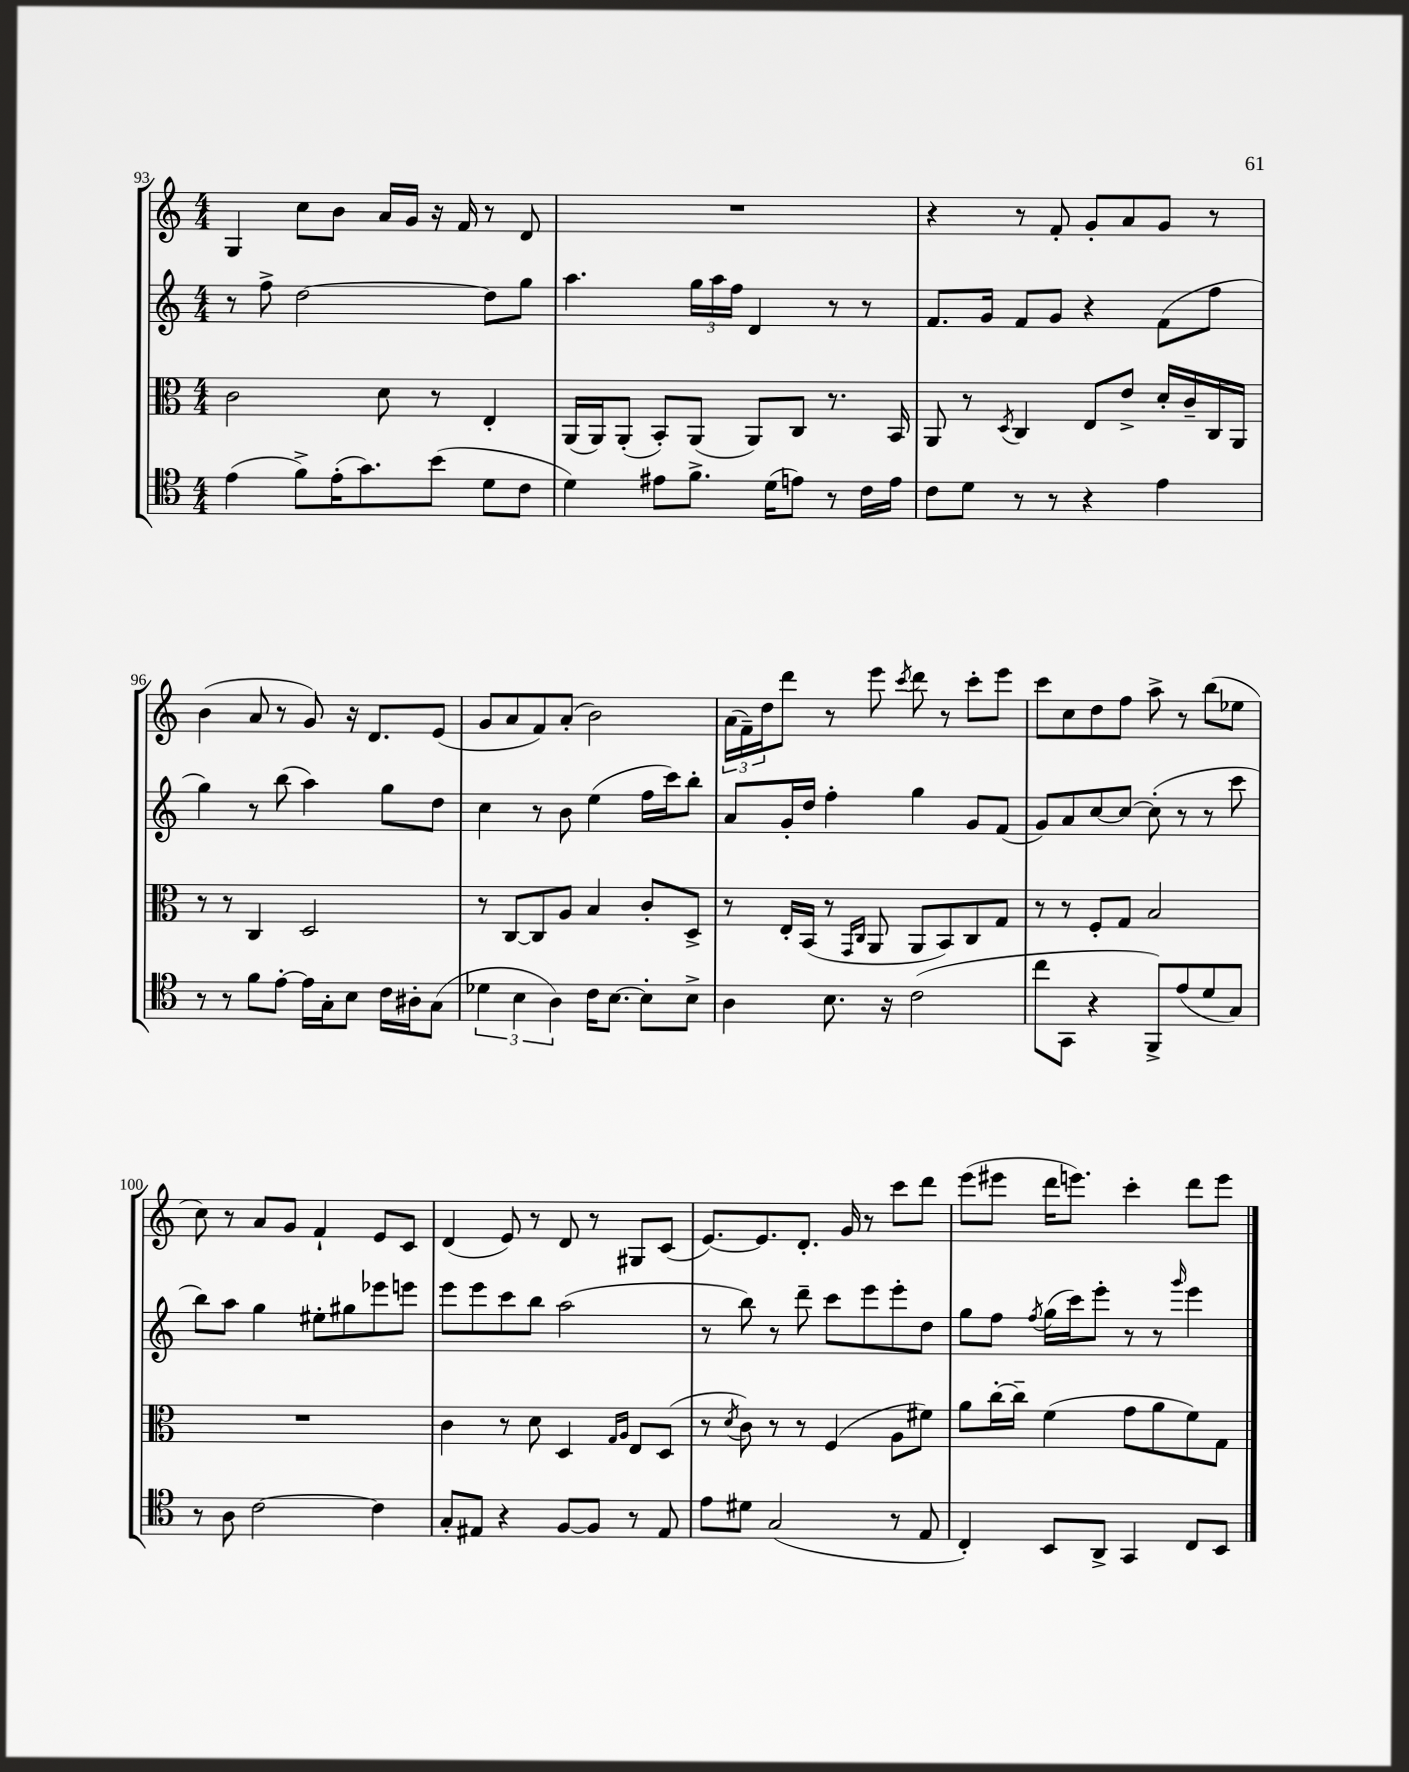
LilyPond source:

<<
\new StaffGroup <<
\new Staff = "s0" {
    \clef treble \key c \major \numericTimeSignature \time 4/4
    g4 c''8 b'8 a'16 g'16 r16 f'16 r8 d'8 |
    R1 |
    r4 r8 f'8-. g'8-. a'8 g'8 r8 |
    b'4( a'8 r8 g'8) r16 d'8. e'8( |
    g'8 a'8 f'8) a'8-.( b'2) |
    \tuplet 3/2 { a'16( f'16--) d''16 } d'''8 r8 e'''8 \acciaccatura { c'''8 } d'''8 r8 c'''8-. e'''8 |
    c'''8 c''8 d''8 f''8 a''8-> r8 b''8( ees''8 |
    c''8) r8 a'8 g'8 f'4-! e'8 c'8 |
    d'4( e'8) r8 d'8 r8 gis8 c'8( |
    e'8.~) e'8. d'8.-. g'16 r8 c'''8 d'''8 |
    e'''8( eis'''8 d'''16 e'''8.) c'''4-. d'''8 e'''8 \bar "|." |
}
\new Staff = "s1" {
    \clef treble \key c \major \numericTimeSignature \time 4/4
    r8 f''8-> d''2~ d''8 g''8 |
    a''4. \tuplet 3/2 { g''16 a''16 f''16 } d'4 r8 r8 |
    f'8. g'16 f'8 g'8 r4 f'8( f''8 |
    g''4) r8 b''8( a''4) g''8 d''8 |
    c''4 r8 b'8 e''4( f''16 c'''16) b''8-. |
    a'8 g'16-. d''16 f''4-. g''4 g'8 f'8( |
    g'8) a'8 c''8~ c''8~ c''8-.( r8 r8 c'''8 |
    b''8) a''8 g''4 eis''8-. gis''8 ees'''8 e'''8 |
    e'''8 e'''8 c'''8 b''8 a''2( |
    r8 b''8) r8 d'''8-- c'''8 e'''8 e'''8-. d''8 |
    g''8 f''8 \acciaccatura { f''8 } g''16( c'''16) e'''8-. r8 r8 \grace { g'''16 } e'''4 \bar "|." |
}
\new Staff = "s2" {
    \clef alto \key c \major \numericTimeSignature \time 4/4
    c'2 d'8 r8 e4-. |
    a,16( a,16) a,8-.( b,8-.) a,8( a,8) c8 r8. b,16 |
    a,8 r8 \acciaccatura { d8 } c4 e8 e'8-> d'16-. c'16-- c16 a,16 |
    r8 r8 c4 d2 |
    r8 c8~ c8 a8 b4 c'8-. d8-> |
    r8 e16-. b,16( r8 \grace { g,16 c16 } a,8 a,8 b,8) c8 g8 |
    r8 r8 f8-. g8 b2 |
    R1 |
    c'4 r8 d'8 d4 \grace { g16 a16 } e8 d8( |
    r8 \acciaccatura { d'8 } c'8) r8 r8 f4( a8 fis'8) |
    a'8 c''16~-. c''16-- f'4( g'8 a'8 f'8) g8 \bar "|." |
}
\new Staff = "s3" {
    \clef tenor \key c \major \numericTimeSignature \time 4/4
    e'4( f'8->) e'16-.( g'8.) b'8( d'8 c'8 |
    d'4) eis'8 f'8.-> d'16( e'8) r8 c'16 e'16 |
    c'8 d'8 r8 r8 r4 e'4 |
    r8 r8 f'8 e'8~-. e'16 g16-. b8 c'16 ais16-. g8( |
    \tuplet 3/2 { des'4 b4 a4) } c'16 b8.~ b8-. b8-> |
    a4 b8. r16 c'2( |
    c''8 g,8 r4 f,8->) e'8( d'8 g8) |
    r8 a8 c'2~ c'4 |
    g8-. eis8 r4 f8~ f8 r8 eis8 |
    e'8 dis'8 g2( r8 e8 |
    c4-.) b,8 a,8-> g,4 c8 b,8 \bar "|." |
}
>>
>>
\layout { \context { \Score currentBarNumber = #93 } }
